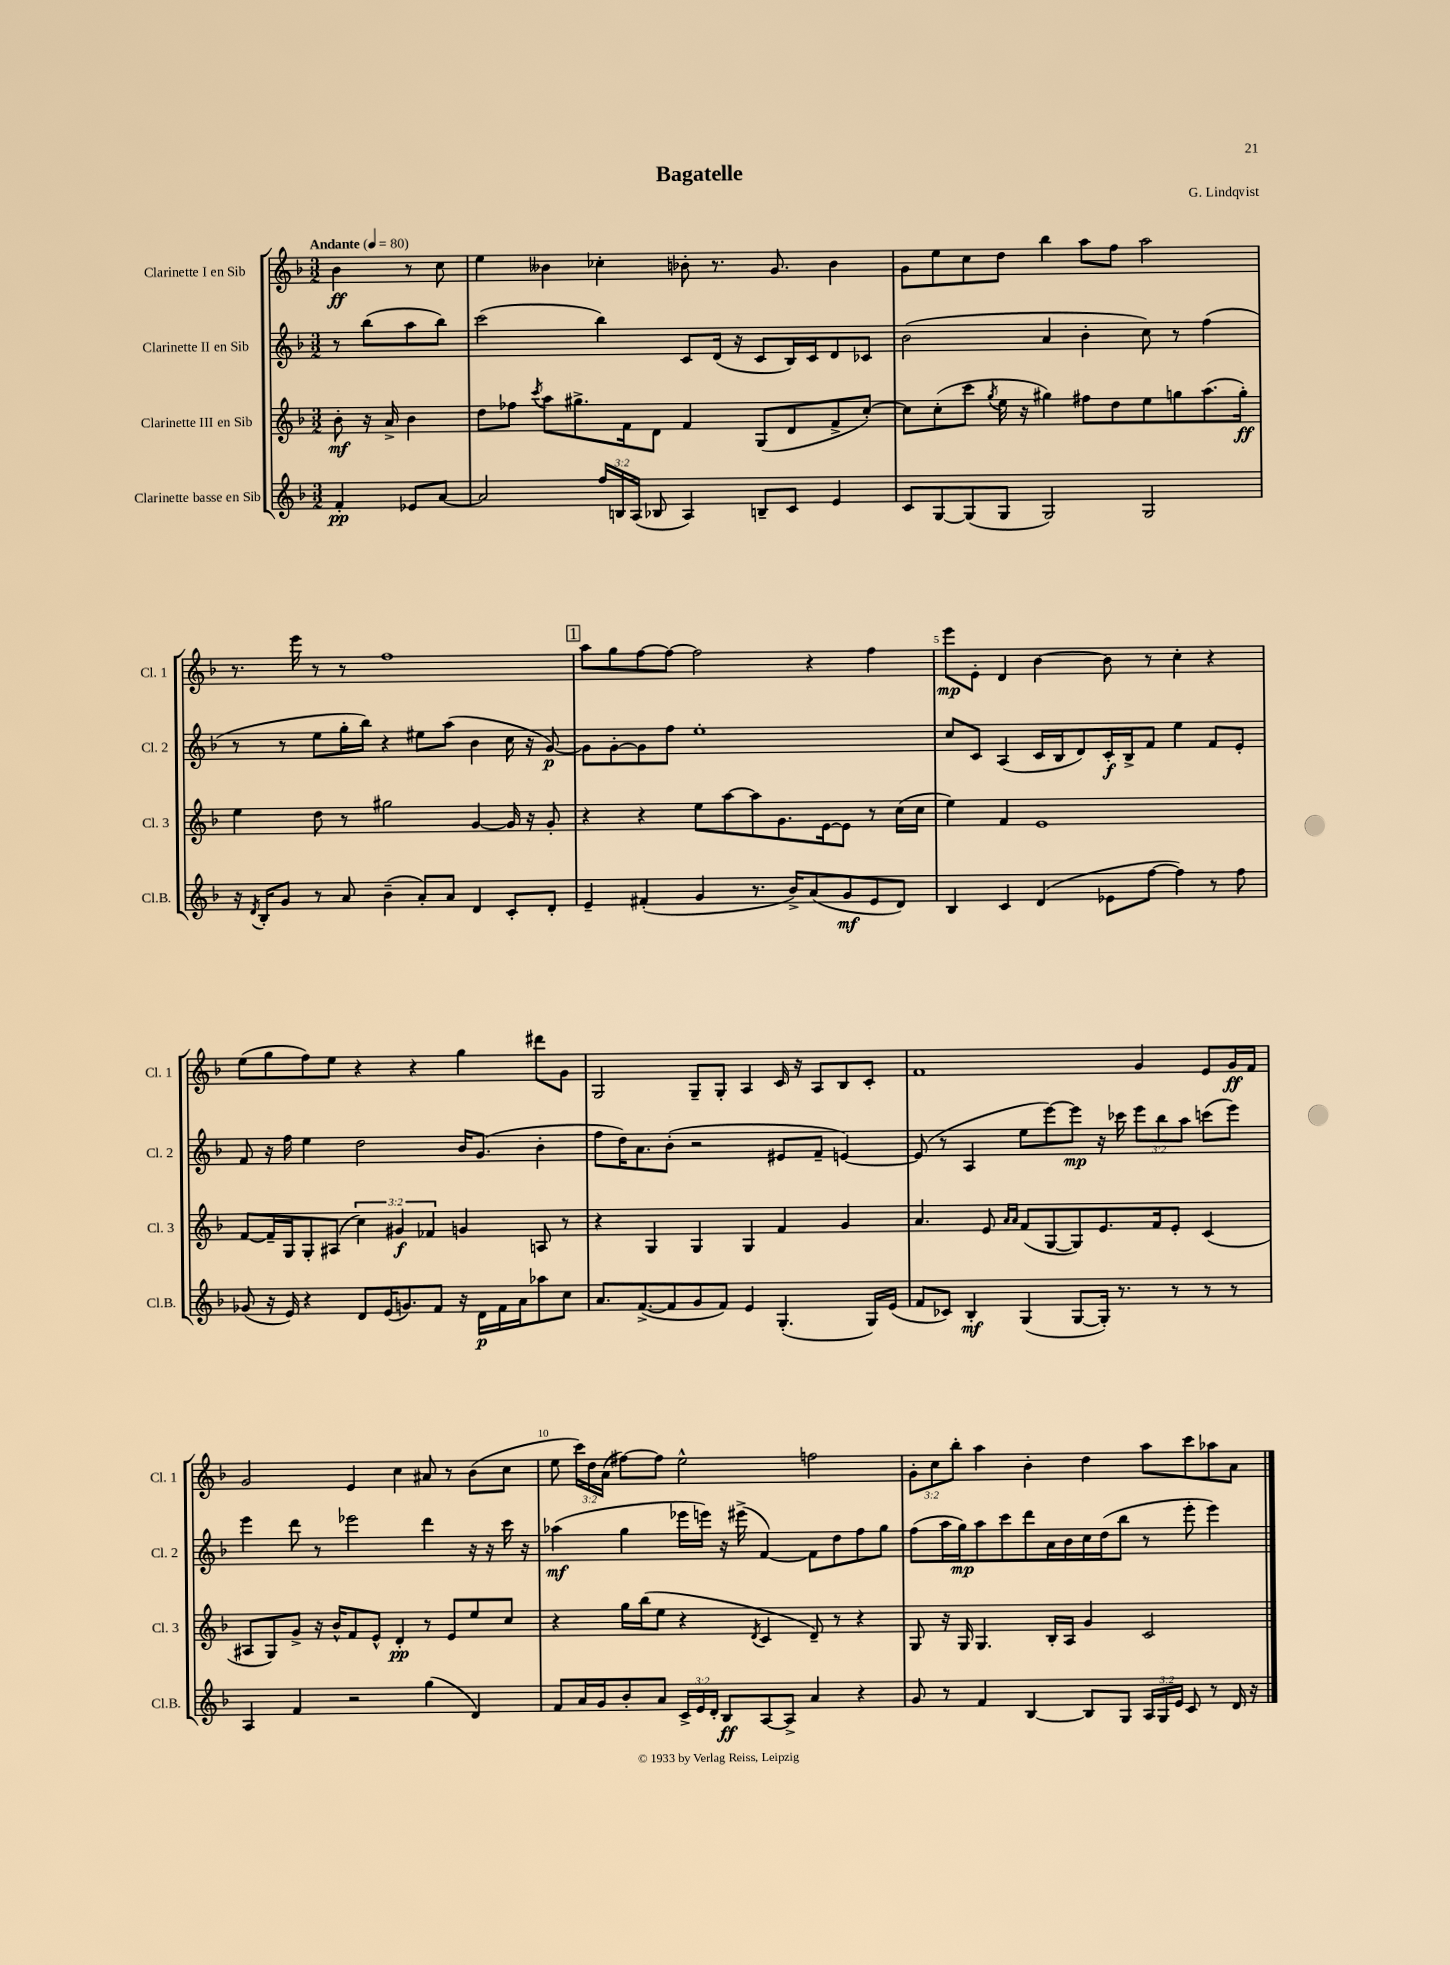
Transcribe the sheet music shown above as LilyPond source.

\header { title = "Bagatelle" composer = "G. Lindqvist" }
<<
\new StaffGroup <<
\new Staff = "s0" \with { instrumentName = "Clarinette I en Sib" shortInstrumentName = "Cl. 1" } {
    \clef treble \key f \major \numericTimeSignature \time 3/2 \override Staff.TupletNumber.text = #tuplet-number::calc-fraction-text \partial 2 \tempo "Andante" 4 = 80
    \autoBeamOff bes'4\ff r8 c''8 |
    e''4 beses'4 ces''4-. bes'8-. r8. g'8. bes'4 |
    g'8[ e''8 c''8 d''8] bes''4 a''8[ f''8] a''2 |
    r8. e'''16 r8 r8 f''1 |
    \mark \markup { \box "1" } a''8[ g''8 f''8~ f''8]~ f''2 r4 f''4 |
    e'''8[\mp e'8]-. d'4 bes'4~ bes'8 r8 c''4-. r4 |
    e''8[( g''8 f''8) e''8] r4 r4 g''4 dis'''8[ g'8] |
    g2 g8[-- g8]-. a4 c'16 r16 a8[ bes8 c'8]-. |
    f'1 g'4 e'8[ g'16\ff f'16] |
    g'2 e'4 c''4 ais'8 r8 bes'8[( c''8] |
    e''8 \tuplet 3/2 { c'''16[) d''16 a'16]( } fis''8[~) fis''8] e''2-^ f''2 |
    \tuplet 3/2 { g'8[-. c''8 bes''8]-. } a''4 bes'4-. d''4 a''8[ c'''8 aes''8 a'8] \bar "|." |
}
\new Staff = "s1" \with { instrumentName = "Clarinette II en Sib" shortInstrumentName = "Cl. 2" } {
    \clef treble \key f \major \numericTimeSignature \time 3/2 \override Staff.TupletNumber.text = #tuplet-number::calc-fraction-text \partial 2
    \autoBeamOff r8 bes''8[( a''8 bes''8]) |
    c'''2( bes''4) c'8[ d'16]( r16 c'8[ bes16) c'16 d'8 ces'8] |
    bes'2( a'4 bes'4-. c''8) r8 f''4( |
    r8 r8 e''8[ g''16-. bes''16]) r4 eis''8[ a''8]( bes'4 c''16 r16 g'8~\p) |
    \mark \markup { \box "1" } g'8[ g'8~-. g'8 f''8] e''1-. |
    c''8[ c'8] a4( c'16[ bes16 d'8) c'16-.\f bes16-> f'8] e''4 f'8[ e'8]-. |
    f'8 r16 f''16 e''4 d''2 bes'16[ g'8.]( bes'4-. |
    f''8[ d''16) a'8. bes'8]-.( r2 eis'8[ f'8]-- e'4~) |
    e'8( r8 a4 e''8[ e'''8~) e'''8]\mp r16 ces'''16 \tuplet 3/2 { e'''8[ bes''8 a''8] } c'''8[( e'''8]) |
    e'''4 d'''8 r8 ees'''2 d'''4 r16 r16 c'''16 r16 |
    aes''4\mf( g''4 ees'''16[ e'''16]) r16 eis'''16->( f'4~) f'8[ d''8 f''8 g''8] |
    f''8[( a''16 g''16\mp) a''8 c'''8 d'''8 a'16 bes'16 c''16 d''16( bes''8] r8 e'''8-. e'''4) \bar "|." |
}
\new Staff = "s2" \with { instrumentName = "Clarinette III en Sib" shortInstrumentName = "Cl. 3" } {
    \clef treble \key f \major \numericTimeSignature \time 3/2 \override Staff.TupletNumber.text = #tuplet-number::calc-fraction-text \partial 2
    \autoBeamOff bes'8-.\mf r16 a'16-> bes'4 |
    d''8[ fes''8] \acciaccatura { c'''8 } a''8[ gis''8.-> f'16 d'8] f'4 g8[( d'8 f'8-> c''8]~-.) |
    c''8[ c''8-.( c'''8] \acciaccatura { g''8 } e''16 r16 gis''4) fis''8[ d''8 e''8 g''8 a''8.( g''16]-.\ff) |
    e''4 d''8 r8 gis''2 g'4~ g'16 r16 g'8-. |
    \mark \markup { \box "1" } r4 r4 e''8[ a''8~ a''8 g'8. e'16~ e'8] r8 c''16[( c''16] |
    e''4) f'4 e'1 |
    f'8[~ f'16-- g16 g8-. ais8]( \tuplet 3/2 { c''4) gis'4\f fes'4 } g'4 a8 r8 |
    r4 g4 g4 g4 f'4 g'4 |
    a'4. e'8 \grace { a'16[ a'16] } f'8[( g8~ g8) e'8. f'16 e'8]-. c'4( |
    ais8[ g8) g'8]-> r16 bes'16[-^ f'8 e'8]-^ d'4-.\pp r8 e'8[ e''8 c''8] |
    r4 g''16[ bes''16( e''8] r4 \acciaccatura { d'8 } c'4 d'8--) r8 r4 |
    g8 r16 g16 g4. bes16[-. a16] g'4 c'2 \bar "|." |
}
\new Staff = "s3" \with { instrumentName = "Clarinette basse en Sib" shortInstrumentName = "Cl.B." } {
    \clef treble \key f \major \numericTimeSignature \time 3/2 \override Staff.TupletNumber.text = #tuplet-number::calc-fraction-text \partial 2
    \autoBeamOff f'4-.\pp ees'8[ a'8]~ |
    a'2 \tuplet 3/2 { f''16[ b16 a16]( } bes8 a4) b8[-- c'8] e'4 |
    c'8[ g8~ g8( g8] g2) g2 |
    r16 \acciaccatura { d'8 } bes16[-. g'8] r8 a'8 bes'4--( a'8[-.) a'8] d'4 c'8[-. d'8]-. |
    \mark \markup { \box "1" } e'4-- fis'4-.( g'4 r8. bes'16[->) a'8( g'8\mf e'8 d'8]) |
    bes4 c'4 d'4( ees'8[ f''8]~ f''4) r8 f''8 |
    ges'8( r16 e'16) r4 d'8[ e'16( g'8.) f'8] r16 d'16[\p f'16 a'16 aes''8 c''8] |
    a'8.[ f'8.~->( f'8 g'8 f'8]) e'4 g4.-.( g16[) e'16]( |
    f'8[ ces'8]) bes4-.\mf g4( g8[~ g16]-.) r8. r8 r8 r8 |
    a4 f'4 r2 g''4( d'4) |
    f'8[ a'16 g'16 bes'8-. a'8] \tuplet 3/2 { c'16[-> e'16 d'16]-. } bes8[\ff a8~ a8]-> a'4 r4 |
    g'8 r8 f'4 bes4~ bes8[ g8] \tuplet 3/2 { a16[ g16 e'16] } c'8 r8 d'16 r16 \bar "|." |
}
>>
>>
\layout { \context { \Score \override BarNumber.break-visibility = ##(#f #t #t) barNumberVisibility = #(every-nth-bar-number-visible 5) } }
